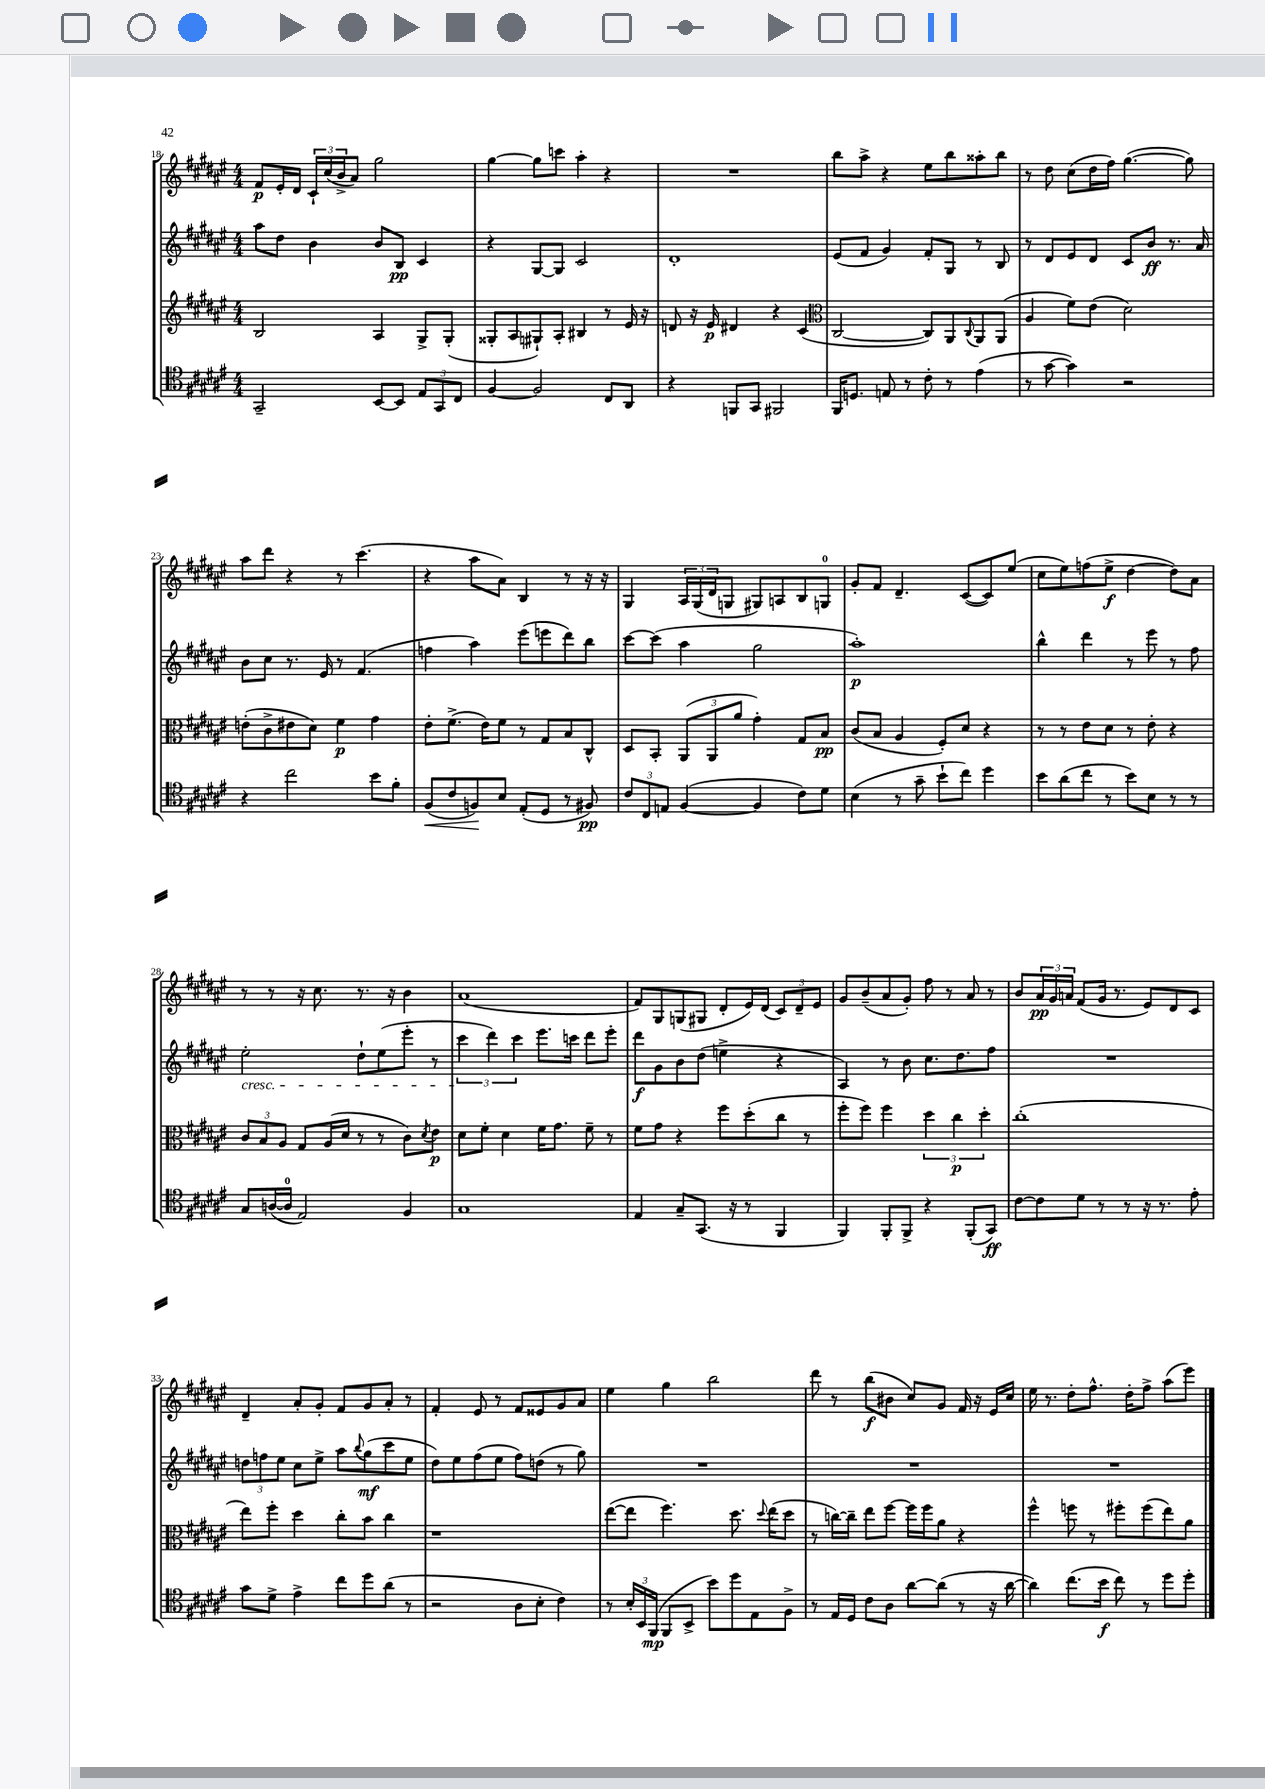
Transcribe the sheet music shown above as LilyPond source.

<<
\new StaffGroup <<
\new Staff = "s0" {
    \clef treble \key fis \major \numericTimeSignature \time 4/4
    fis'8\p eis'16-. dis'16 \tuplet 3/2 { cis'16-! cis''16( b'16-> } ais'8) gis''2 |
    gis''4~ gis''8 c'''8 ais''4-. r4 |
    R1 |
    b''8 ais''8-> r4 eis''8 b''8 aisis''8-. b''8 |
    r8 dis''8 cis''8( dis''16 fis''16) gis''4.~( gis''8) |
    ais''8 dis'''8 r4 r8 cis'''4.( |
    r4 ais''8 ais'8) b4 r8 r16 r16 |
    gis4 \tuplet 3/2 { ais16 gis16( dis'16 } g8 gis8) a8 b8 g8-0 |
    gis'8-. fis'8 dis'4.-- cis'8~( cis'8) eis''8( |
    cis''8 eis''8) f''8( eis''8->\f dis''4~ dis''8) ais'8 |
    r8 r8 r16 cis''8. r8. r16 b'4 |
    ais'1( |
    fis'8) gis8 g8( gis8 dis'8-. eis'16) dis'16( \tuplet 3/2 { cis'8) dis'8-- eis'8 } |
    gis'8 b'8--( ais'8 gis'8-.) fis''8 r8 ais'8 r8 |
    b'8 \tuplet 3/2 { ais'16\pp gis'16 a'16 } fis'8( gis'16 r8. eis'8) dis'8 cis'8 |
    dis'4-- ais'8-. gis'8-. fis'8 gis'8 ais'8-. r8 |
    fis'4-. eis'8 r8 fis'8 eisis'8 gis'8 ais'8 |
    eis''4 gis''4 b''2 |
    dis'''8 r8 b''8\f( bis'8 cis''8) gis'8 fis'16 r16 eis'16 cis''16 |
    eis''16 r8. dis''8-. fis''8.-^ dis''16-. fis''8-> ais''8( eis'''8) \bar "|." |
}
\new Staff = "s1" {
    \clef treble \key fis \major \numericTimeSignature \time 4/4
    ais''8 dis''8 b'4 b'8 b8\pp cis'4 |
    r4 gis8~ gis8 cis'2 |
    dis'1-. |
    eis'8( fis'8 gis'4) fis'8-. gis8 r8 b8 |
    r8 dis'8 eis'8 dis'8 cis'8 b'8\ff r8. ais'16 |
    b'8 cis''8 r8. eis'16 r8 fis'4.( |
    f''4 ais''4) eis'''8( e'''8 dis'''8) b''8 |
    cis'''8~ cis'''8( ais''4 gis''2 |
    ais''1-.\p) |
    b''4-^ dis'''4 r8 eis'''8 r8 fis''8 |
    eis''2-.\cresc dis''8-! eis''8( eis'''8-. r8 |
    \tuplet 3/2 { cis'''4\! dis'''4) cis'''4 } eis'''8. c'''16 dis'''8 eis'''8-. |
    dis'''8\f gis'8 b'8 dis''8( e''4-> r4 |
    ais4) r8 b'8 cis''8. dis''8. fis''8 |
    R1 |
    \tuplet 3/2 { d''8 f''8 eis''8 } cis''8 eis''8-> ais''8 \appoggiatura { b''8 } gis''8\mf( cis'''8 eis''8 |
    dis''8) eis''8 fis''8( eis''8 fis''8) d''8( r8 gis''8) |
    R1 |
    R1 |
    R1 \bar "|." |
}
\new Staff = "s2" {
    \clef treble \key fis \major \numericTimeSignature \time 4/4
    b2 ais4 gis8-> gis8-.( |
    gisis8-. ais8 gis8-!) ais8-. bis4 r8 eis'16 r16 |
    d'8 r16 eis'16\p dis'4 r4 cis'4( |
    \clef alto cis2~ cis8) ais,8 \appoggiatura { cis8 } ais,8 ais,8( |
    ais4 fis'8) eis'8( dis'2) |
    e'8-.( cis'8-> eis'8 dis'8) fis'4\p gis'4 |
    eis'8-. fis'8.->( eis'16) fis'8 r8 gis8 b8 cis8-^ |
    dis8 b,8-. \tuplet 3/2 { ais,8( ais,8 ais'8 } gis'4-.) gis8 b8\pp |
    cis'8( b8 ais4 fis8-.) dis'8 r4 |
    r8 r8 eis'8 dis'8 r8 eis'8-. r4 |
    \tuplet 3/2 { cis'8 b8 ais8 } gis8 ais16( dis'16 r8 r8 cis'8) \acciaccatura { dis'8 } eis'8\p |
    dis'8 fis'8-. dis'4 fis'16 gis'8. fis'8-- r8 |
    fis'8 gis'8 r4 fis''8 dis''8-.( cis''8 r8 |
    fis''8-. fis''8) fis''4 \tuplet 3/2 { dis''4 cis''4\p dis''4-. } |
    cis''1-.( |
    eis''8) fis''8-. dis''4 cis''8-. b'8 cis''4 |
    r1 |
    eis''8~( eis''8 fis''4.) dis''8. \appoggiatura { dis''8 } eis''16( dis''8 |
    r8 c''16~) c''16-- eis''8 fis''8~ fis''16 fis''16 ais'8 r4 |
    fis''4-^ f''8 r8 fis''8-. fis''8( eis''8) ais'8 \bar "|." |
}
\new Staff = "s3" {
    \clef tenor \key fis \major \numericTimeSignature \time 4/4
    gis,2-- b,8~ b,8 \tuplet 3/2 { eis8 gis,8 cis8 } |
    fis4~ fis2 cis8 ais,8 |
    r4 f,8 gis,8 fis,2 |
    fis,16 d8. e8 r8 cis'8-. r8 eis'4( |
    r8 gis'8~ gis'4) r2 |
    r4 cis''2 b'8 fis'8-. |
    fis8\<( cis'8 f8\!) b8 eis8-.( dis8 r8 fis8\pp) |
    \tuplet 3/2 { cis'8 cis8 e8 } fis4~( fis4 cis'8) dis'8 |
    b4( r8 gis'8-- b'8-! cis''8) dis''4 |
    b'8 ais'8( cis''8 r8 b'8) b8 r8 r8 |
    gis8 a16~( a16-0 eis2) fis4 |
    gis1 |
    eis4 gis8-- gis,8.( r16 r8 fis,4 |
    fis,4) fis,8-. fis,8-> r4 fis,8-.( gis,8\ff) |
    cis'8~ cis'8 dis'8 r8 r8 r16 r8. eis'8-. |
    gis'8 dis'8-> eis'4-> cis''8 dis''8 ais'8( r8 |
    r2 ais8 b8-. cis'4) |
    r8 \tuplet 3/2 { b16-. b,16 fis,16\mp( } fis,8 b,8-> b'8) dis''8 eis8 fis8-> |
    r8 eis16 dis16 cis'8 ais8 ais'8~ ais'8( r8 r16 ais'16~ |
    ais'4) cis''8.( b'16\f cis''8) r8 dis''8 dis''8-. \bar "|." |
}
>>
>>
